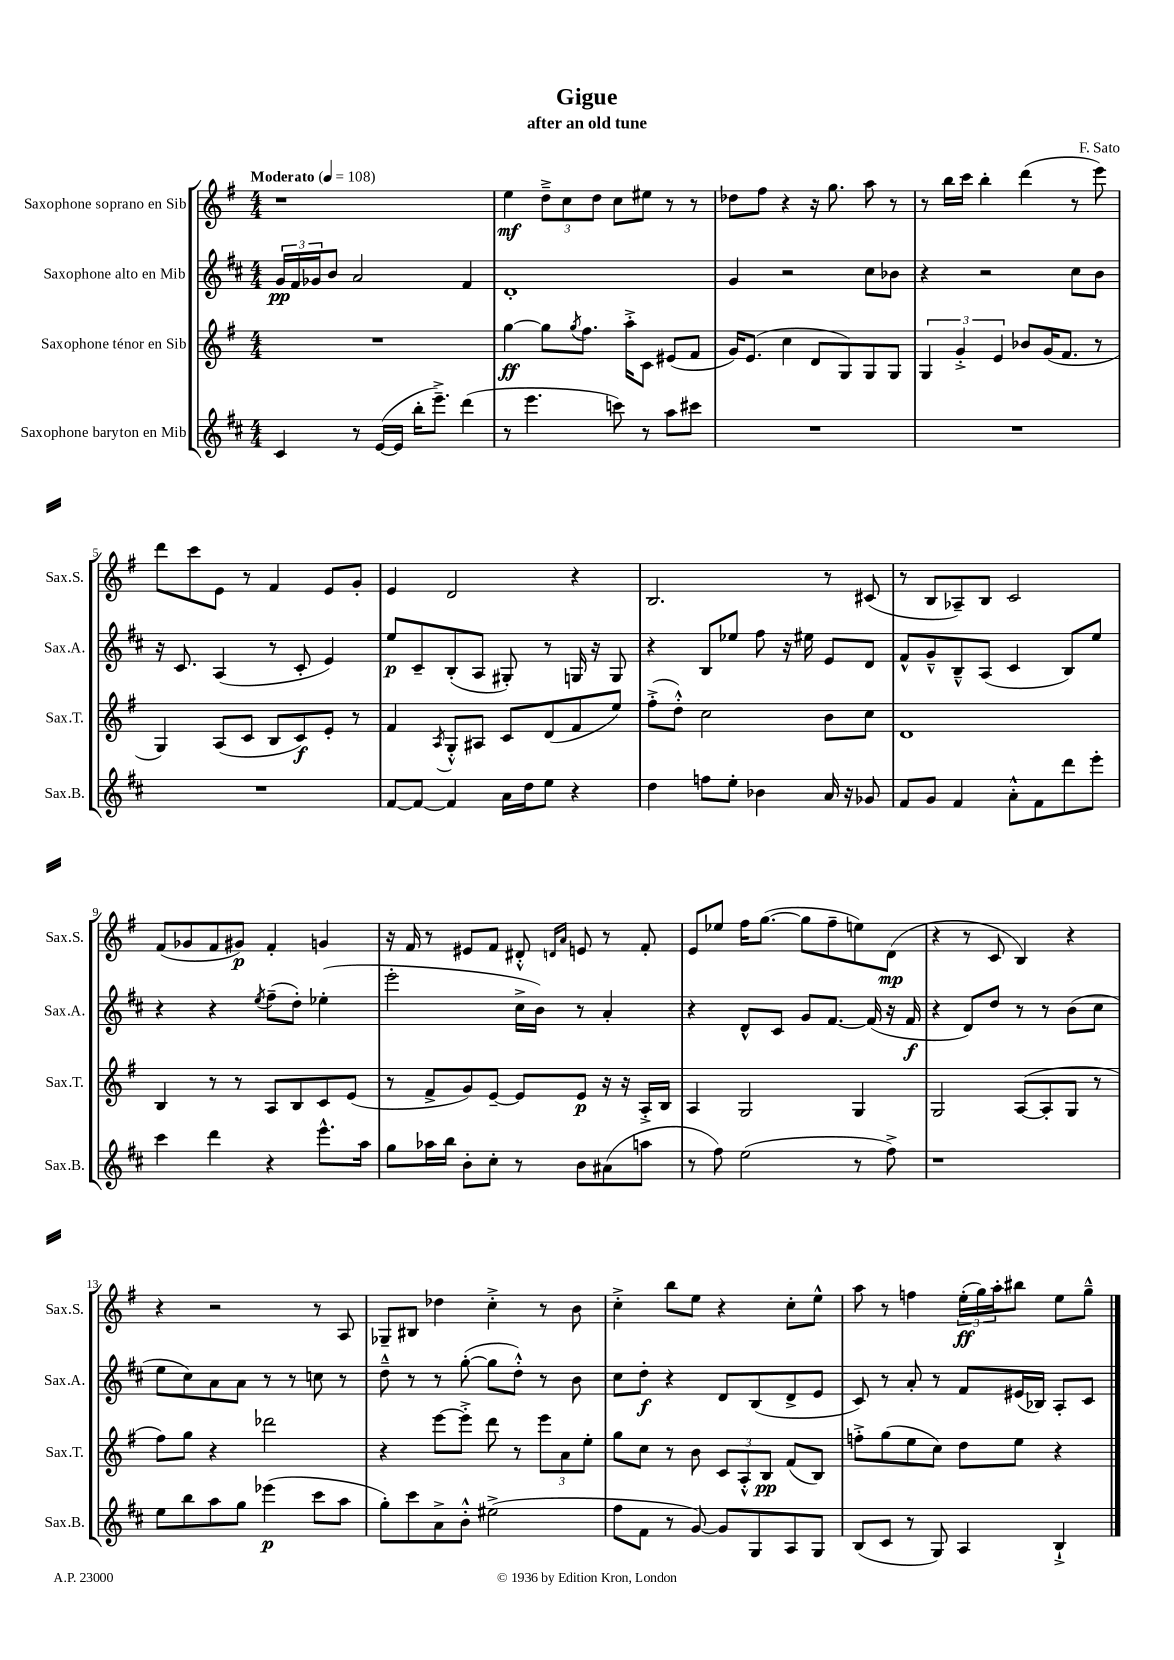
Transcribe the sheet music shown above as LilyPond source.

\header { title = "Gigue" composer = "F. Sato" subtitle = "after an old tune" }
<<
\new StaffGroup <<
\new Staff = "s0" \with { instrumentName = "Saxophone soprano en Sib" shortInstrumentName = "Sax.S." } {
    \clef treble \key g \major \numericTimeSignature \time 4/4 \tempo "Moderato" 4 = 108
    r1 |
    e''4\mf \tuplet 3/2 { d''8---> c''8 d''8 } c''8 eis''8 r8 r8 |
    des''8 fis''8 r4 r16 g''8. a''8 r8 |
    r8 b''16 c'''16 b''4-. d'''4( r8 e'''8) |
    d'''8 c'''8 e'8 r8 fis'4 e'8 g'8-. |
    e'4 d'2 r4 |
    b2. r8 cis'8( |
    r8 b8 aes8--) b8 c'2 |
    fis'8( ges'8 fis'8 gis'8\p) fis'4-. g'4 |
    r16 fis'16 r8 eis'8 fis'8 dis'8-.-^ \grace { d'16 a'16 } e'8 r8 fis'8-. |
    e'8 ees''8 fis''16 g''8.~( g''8 fis''8-- e''8) d'8\mp( |
    r4 r8 c'8 b4) r4 |
    r4 r2 r8 a8 |
    ges8-- bis8 des''4 c''4-.-> r8 b'8 |
    c''4-.-> b''8 e''8 r4 c''8-. e''8-^ |
    a''8 r8 f''4 \tuplet 3/2 { e''16-.\ff( g''16) a''16-. } bis''8 e''8 g''8---^ \bar "|." |
}
\new Staff = "s1" \with { instrumentName = "Saxophone alto en Mib" shortInstrumentName = "Sax.A." } {
    \clef treble \key d \major \numericTimeSignature \time 4/4
    \tuplet 3/2 { g'16\pp fis'16 ges'16 } b'8 a'2 fis'4 |
    d'1-. |
    g'4 r2 cis''8 bes'8 |
    r4 r2 cis''8 b'8 |
    r16 cis'8. a4( r8 cis'8-. e'4) |
    e''8\p cis'8-- b8-.( a8 gis8-.) r8 g16 r16 g8 |
    r4 b8 ees''8 fis''8 r16 eis''16 e'8 d'8 |
    fis'8-^ g'8---^ b8---^ a8( cis'4 b8) e''8 |
    r4 r4 \acciaccatura { e''8 } fis''8--( d''8-.) ees''4-.( |
    e'''2-. cis''16-> b'16) r8 a'4-. |
    r4 d'8-^ cis'8 g'8 fis'8.~ fis'16( r16 fis'16\f |
    r4 d'8) d''8 r8 r8 b'8( cis''8 |
    e''8 cis''8) a'8 a'8 r8 r8 c''8 r8 |
    d''8---^ r8 r8 g''8~-.( g''8 d''8-.-^) r8 b'8 |
    cis''8 d''8-.\f r4 d'8 b8( d'8-> e'8 |
    cis'8) r8 a'8-. r8 fis'8 eis'16( bes16) a8-. cis'8 \bar "|." |
}
\new Staff = "s2" \with { instrumentName = "Saxophone ténor en Sib" shortInstrumentName = "Sax.T." } {
    \clef treble \key g \major \numericTimeSignature \time 4/4
    R1 |
    g''4~\ff g''8 \acciaccatura { g''8 } fis''8. a''16-.-> c'8 eis'8( fis'8 |
    g'16) e'8.( c''4 d'8 g8) g8 g8 |
    \tuplet 3/2 { g4 g'4-.-> e'4 } bes'8 g'16( fis'8. r8 |
    g4) a8( c'8 b8 c'8\f) e'8-. r8 |
    fis'4 \acciaccatura { a8 } g8-.-^ ais8 c'8 d'8( fis'8 e''8) |
    fis''8-.->( d''8-.-^) c''2 b'8 c''8 |
    d'1 |
    b4 r8 r8 a8 b8 c'8 e'8( |
    r8 fis'8-> g'8) e'8~-- e'8 e'8\p r16 r16 a16-.-> b16 |
    a4 g2 g4 |
    g2 a8~( a8-. g8 r8 |
    fis''8) g''8 r4 des'''2 |
    r4 e'''8~ e'''8-.-> d'''8 r8 \tuplet 3/2 { e'''8 a'8 e''8-. } |
    g''8 c''8 r8 b'8 \tuplet 3/2 { c'8 a8-.-^ b8\pp } fis'8( b8) |
    f''8-.-> g''8( e''8 c''8) d''8 e''8 r4 \bar "|." |
}
\new Staff = "s3" \with { instrumentName = "Saxophone baryton en Mib" shortInstrumentName = "Sax.B." } {
    \clef treble \key d \major \numericTimeSignature \time 4/4
    cis'4 r8 e'16~( e'16 b''16-. e'''8.--->) d'''4( |
    r8 e'''4. c'''8) r8 a''8 cis'''8 |
    R1 |
    R1 |
    R1 |
    fis'8~ fis'8~ fis'4 a'16 d''16 e''8 r4 |
    d''4 f''8 e''8-. bes'4 a'16 r16 ges'8 |
    fis'8 g'8 fis'4 a'8-.-^ fis'8 d'''8 e'''8-. |
    cis'''4 d'''4 r4 e'''8.-^ a''16 |
    g''8 aes''16 b''16 b'8-. cis''8-. r8 b'8 ais'8( a''8 |
    r8 fis''8) e''2( r8 fis''8->) |
    r1 |
    e''8 b''8 a''8 g''8 ees'''4\p( cis'''8 a''8 |
    g''8-.) cis'''8 a'8-> b'8-.-^ eis''2->( |
    fis''8 fis'8 r8 g'8~) g'8 g8 a8 g8 |
    b8( cis'8 r8 g8) a4 b4-!-> \bar "|." |
}
>>
>>
